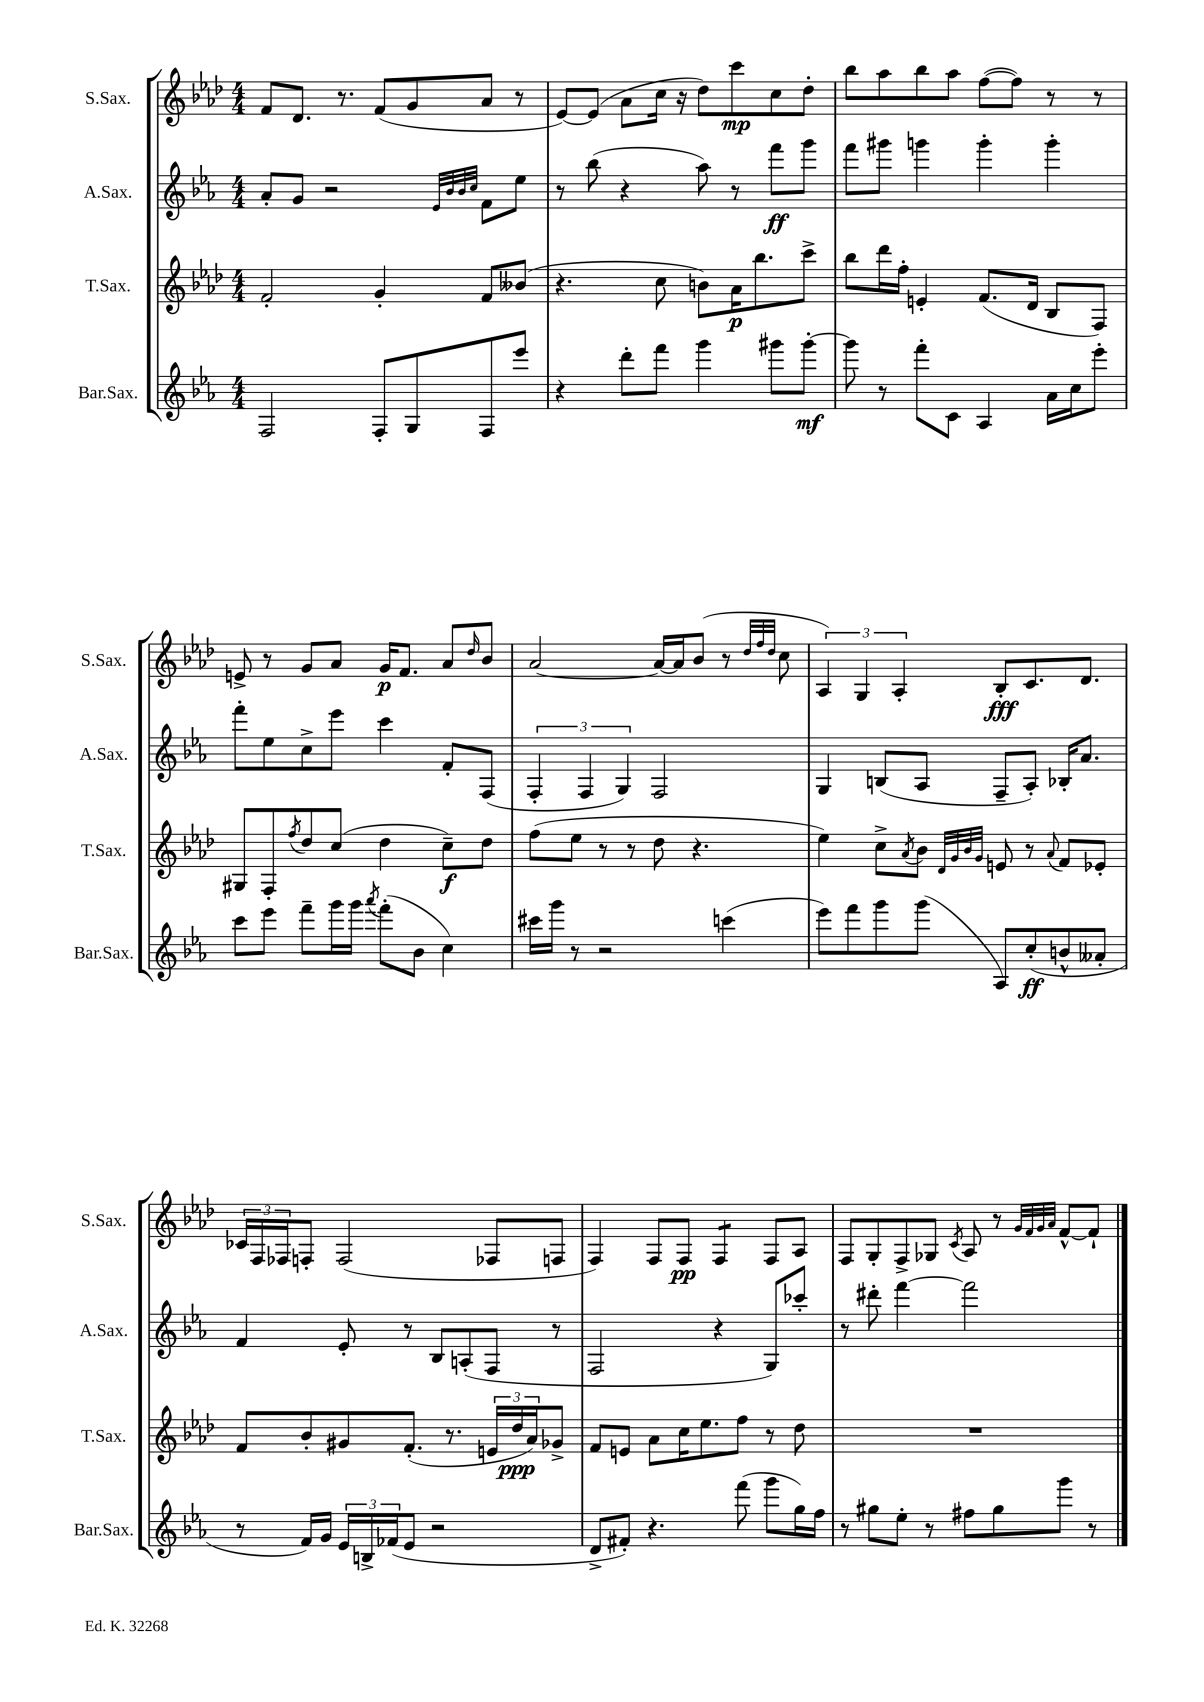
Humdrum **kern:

**kern	**dynam	**kern	**dynam	**kern	**dynam	**kern	**dynam
*part4	*part4	*part3	*part3	*part2	*part2	*part1	*part1
*staff4	*staff4	*staff3	*staff3	*staff2	*staff2	*staff1	*staff1
*I"Bar.Sax.	*	*I"T.Sax.	*	*I"A.Sax.	*	*I"S.Sax.	*
*I'Bar.Sax.	*	*I'T.Sax.	*	*I'A.Sax.	*	*I'S.Sax.	*
*clefG2	*	*clefG2	*	*clefG2	*	*clefG2	*
*k[b-e-a-]	*	*k[b-e-a-d-]	*	*k[b-e-a-]	*	*k[b-e-a-d-]	*
*M4/4	*	*M4/4	*	*M4/4	*	*M4/4	*
=3	=3	=3	=3	=3	=3	=3	=3
2F/	.	2f'/	.	8a-'/L	.	8f/L	.
.	.	.	.	8g/J	.	8.d-/J	.
.	.	.	.	2r	.	.	.
.	.	.	.	.	.	8.r	.
8F'/L	.	4g'/	.	.	.	(8f/L	.
8G/	.	.	.	.	.	8g/	.
.	.	.	.	32qqe-/LLL	.	.	.
.	.	.	.	32qqb-/	.	.	.
.	.	.	.	32qqb-/	.	.	.
.	.	.	.	32qqcc/JJJ	.	.	.
8F/	.	8f/L	.	8f\L	.	8a-/J	.
8eee-/J	.	(8b--X/J	.	8ee-\J	.	8r	.
=4	=4	=4	=4	=4	=4	=4	=4
4r	.	4.r	.	8r	.	[8e-/L)	.
.	.	.	.	(8bb-\	.	(8e-/J]	.
8ddd'\L	.	.	.	4r	.	8a-\L	.
8fff\J	.	8cc\	.	.	.	16cc\Jk	.
.	.	.	.	.	.	16r	.
4ggg\	.	8bn\L)	.	8aa-\)	.	8dd-\L)	.
.	.	16a-\K	p	8r	.	8ccc\	mp
.	.	8.bb-\	.	.	.	.	.
8ggg#X\L	.	.	.	8fff\L	ff	8cc\	.
[8ggg#'\J	mf	8ccc^\J	.	8ggg\J	.	8dd-'\J	.
=5	=5	=5	=5	=5	=5	=5	=5
8ggg#\]	.	8bb-\L	.	8fff\L	.	8bb-\L	.
8r	.	16ddd-\L	.	8ggg#X\J	.	8aa-\	.
.	.	16ff'\JJ	.	.	.	.	.
8fff'\L	.	4en'/	.	4gggn\	.	8bb-\	.
8c\J	.	.	.	.	.	8aa-\J	.
4A-/	.	(8.f/L	.	4ggg'\	.	([8ff\L	.
.	.	.	.	.	.	8ff\J])	.
.	.	16d-/Jk	.	.	.	.	.
16a-\LL	.	8B-/L	.	4ggg'\	.	8r	.
16cc\J	.	.	.	.	.	.	.
8eee-'\J	.	8F/J)	.	.	.	8r	.
!!LO:LB:g=z
=6	=6	=6	=6	=6	=6	=6	=6
8ccc\L	.	8G#X/L	.	8fff'\L	.	8en^/	.
8eee-\J	.	8F'/	.	8ee-\	.	8r	.
.	.	8qff/	.	.	.	.	.
8fff~\L	.	8dd-/	.	8cc^\	.	8g/L	.
16ggg\L	.	(8cc/J	.	8eee-\J	.	8a-/J	.
16ggg\JJ	.	.	.	.	.	.	.
8qaaa-/	.	.	.	.	.	.	.
(8fff'\L	.	4dd-\	.	4ccc\	.	16g/KL	p
.	.	.	.	.	.	8.f/J	.
8b-\J	.	.	.	.	.	.	.
4cc\)	.	8cc~\L)	f	8f'/L	.	8a-/L	.
.	.	.	.	.	.	16qqdd-/	.
.	.	8dd-\J	.	(8F/J	.	8b-/J	.
=7	=7	=7	=7	=7	=7	=7	=7
16ccc#X\LL	.	(8ff\L	.	6F'/	.	[2a-/	.
16ggg\JJ	.	.	.	.	.	.	.
8r	.	8ee-\J	.	.	.	.	.
.	.	.	.	6F/	.	.	.
2r	.	8r	.	.	.	.	.
.	.	.	.	6G/)	.	.	.
.	.	8r	.	.	.	.	.
.	.	8dd-\	.	2F/	.	16a-/LL_	.
.	.	.	.	.	.	16a-/J]	.
.	.	4.r	.	.	.	(8b-/J	.
(4cccn\	.	.	.	.	.	8r	.
.	.	.	.	.	.	32qqdd-/LLL	.
.	.	.	.	.	.	32qqff/	.
.	.	.	.	.	.	32qqdd-/JJJ	.
.	.	.	.	.	.	8cc\	.
=8	=8	=8	=8	=8	=8	=8	=8
8eee-\L)	.	4ee-\)	.	4G/	.	6A-/)	.
8fff\	.	.	.	.	.	.	.
.	.	.	.	.	.	6G/	.
8ggg\	.	8cc^\L	.	(8Bn/L	.	.	.
.	.	.	.	.	.	6A-'/	.
.	.	8qa-/	.	.	.	.	.
(8ggg\J	.	8b-\J	.	8A-/J	.	.	.
.	.	32qqd-/LLL	.	.	.	.	.
.	.	32qqg/	.	.	.	.	.
.	.	32qqb-/	.	.	.	.	.
.	.	32qqg/JJJ	.	.	.	.	.
8A-/L)	.	8en/	.	8F~/L	.	8B-'/L	fff
(8cc'/	ff	8r	.	8A-'/J)	.	8.c/	.
.	.	8qqa-/	.	.	.	.	.
8bn^^/	.	8f/L	.	16B-X'/KL	.	.	.
.	.	.	.	8.a-/J	.	8.d-/J	.
8a--X'/J	.	8e-X'/J	.	.	.	.	.
!!LO:LB:g=z
=9	=9	=9	=9	=9	=9	=9	=9
8r	.	8f/L	.	4f/	.	24c-X/LL	.
.	.	.	.	.	.	24F/	.
.	.	.	.	.	.	24F-X/J	.
16f/LL)	.	8b-'/	.	.	.	8Fn'/J	.
16g/JJ	.	.	.	.	.	.	.
24e-/LL	.	8g#X/	.	8e-'/	.	(2F/	.
24Bn^/	.	.	.	.	.	.	.
(24f-X/J	.	.	.	.	.	.	.
8e-/J	.	(8.f'/J	.	8r	.	.	.
2r	.	.	.	8B-/L	.	.	.
.	.	8.r	.	.	.	.	.
.	.	.	.	(8An'/	.	.	.
.	.	24en/LL	.	8F/J	.	8F-X/L	.
.	.	24dd-/	ppp	.	.	.	.
.	.	24a-/J)	.	.	.	.	.
.	.	8g-X^/J	.	8r	.	8Fn/J	.
=10	=10	=10	=10	=10	=10	=10	=10
8d^/L	.	8f/L	.	2F/	.	4F/)	.
8f#X'/J)	.	8en/J	.	.	.	.	.
4.r	.	8a-\L	.	.	.	8F/L	.
.	.	16cc\K	.	.	.	8F/J	pp
.	.	8.ee-\	.	.	.	.	.
*	*	*	*	*	*	*tremolo	*
.	.	.	.	4r	.	8F/L	.
(8fff\	.	8ff\J	.	.	.	8F/J	.
*	*	*	*	*	*	*Xtremolo	*
8ggg\L	.	8r	.	8G/L)	.	8F/L	.
16gg\L)	.	8dd-\	.	8ccc-X'/J	.	8A-/J	.
16ff\JJ	.	.	.	.	.	.	.
=11	=11	=11	=11	=11	=11	=11	=11
8r	.	1r	.	8r	.	8F/L	.
8gg#X\L	.	.	.	8ddd#X'\	.	8G'/	.
8ee-'\J	.	.	.	[4fff\	.	8F^/	.
8r	.	.	.	.	.	8G-X/J	.
.	.	.	.	.	.	8qc/	.
8ff#X\L	.	.	.	2fff\]	.	8A-/	.
8gg#\	.	.	.	.	.	8r	.
.	.	.	.	.	.	32qqg/LLL	.
.	.	.	.	.	.	32qqf/	.
.	.	.	.	.	.	32qqg/	.
.	.	.	.	.	.	32qqa-/JJJ	.
8ggg\J	.	.	.	.	.	[8f^^/L	.
8r	.	.	.	.	.	8f`/J]	.
==	==	==	==	==	==	==	==
*-	*-	*-	*-	*-	*-	*-	*-
